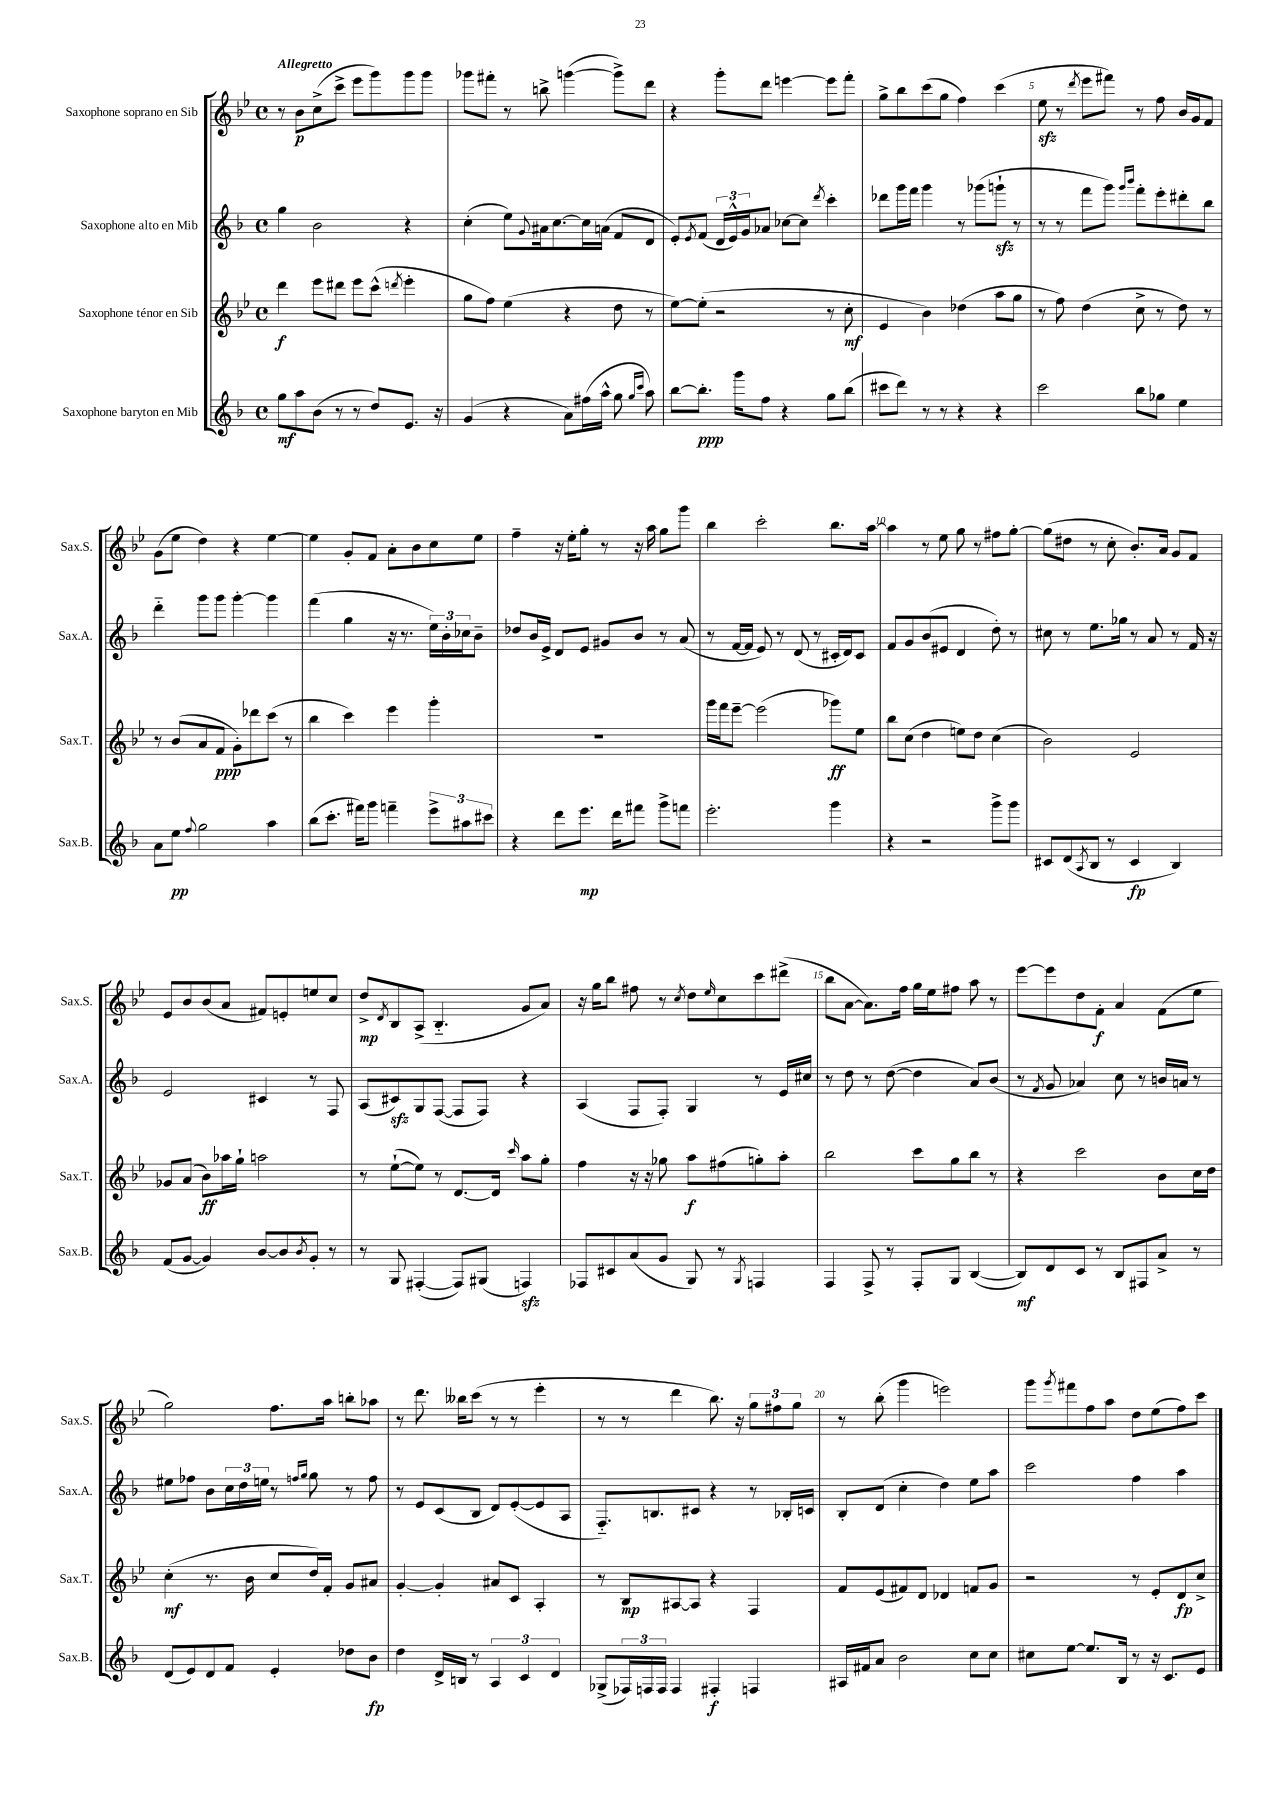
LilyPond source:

<<
\new StaffGroup <<
\new Staff = "s0" \with { instrumentName = "Saxophone soprano en Sib" shortInstrumentName = "Sax.S." } {
    \clef treble \key bes \major \defaultTimeSignature \time 4/4 \tempo "Allegretto"
    r8 bes'8\p c''8->( c'''8-> ees'''8 g'''8) g'''8 g'''8 |
    ges'''8 fis'''8-. r8 b''8-> g'''4~( g'''8->) d'''8 |
    r4 g'''8-. d'''8 e'''4~ e'''8 f'''8-. |
    g''8-> bes''8 c'''8( g''8 f''4) c'''4( |
    ees''8\sfz r8 \acciaccatura { d'''8 } ees'''8 fis'''8) r8 f''8 bes'16 g'16 f'8 |
    g'8( ees''8 d''4) r4 ees''4~ |
    ees''4 g'8-. f'8 a'8-. bes'8 c''8 ees''8 |
    f''4-- r16 ees''16-. g''8-. r8 r16 a''16 g''8 g'''8 |
    bes''4 c'''2-. bes''8. a''16~ |
    a''4 r8 ees''8 g''8 r8 fis''8 g''8~-. |
    g''8( dis''8 r8 c''8-. bes'8.-.) a'16 g'8 f'8 |
    ees'8 bes'8 bes'8( a'8 fis'8) e'8-. e''8 c''8 |
    d''8->\mp \acciaccatura { d'8 } bes8 a8->( bes4.-_ g'8 a'8) |
    r16 g''16 bes''8 fis''8 r8 \acciaccatura { c''8 } d''8 \grace { ees''16 } c''8 c'''8 dis'''8->( |
    bes''8 a'8~ a'8.) f''16 g''16 ees''16 fis''8 a''8 r8 |
    ees'''8~ ees'''8 d''8 f'8-.\f a'4 f'8( ees''8 |
    g''2) f''8. a''16 b''8-. aes''8 |
    r8 d'''8. beses''16 c'''8( r8 r8 ees'''4-. |
    r8 r8 d'''4 bes''8.) r16 \tuplet 3/2 { g''8 fis''8 g''8 } |
    r8 bes''8-.( g'''4 e'''2) |
    g'''8 \acciaccatura { g'''8 } fis'''8 f''8 a''8 d''8 ees''8( f''8) c'''8 \bar "|." |
}
\new Staff = "s1" \with { instrumentName = "Saxophone alto en Mib" shortInstrumentName = "Sax.A." } {
    \clef treble \key f \major \defaultTimeSignature \time 4/4
    g''4 bes'2 r4 |
    c''4-.( e''8) \appoggiatura { g'8 } ais'16 c''8.~ c''16 a'16( f'8 d'8 |
    e'8-.) \acciaccatura { e'8 } f'8( \tuplet 3/2 { d'16 e'16-^) g'16 } aes'8 ces''8~ ces''8 \acciaccatura { d'''8 } c'''4-. |
    des'''8 g'''16 f'''16 g'''4 r8 ges'''8( g'''8-!\sfz r8 |
    r8 r8 f'''8 g'''8) \grace { g'''16 bes'''16 } f'''8-. e'''8-. dis'''8-. bes''8 |
    d'''4-_ g'''8 g'''8 g'''4~-. g'''4 |
    f'''4( g''4 r16 r8. \tuplet 3/2 { e''16) bes'16-. ces''16 } bes'8-- |
    des''8 bes'16 e'16-> d'8 e'8 gis'8 bes'8 r8 a'8( |
    r8 f'16~ f'16 e'8) r8 d'8( r8 cis'16-. d'16) cis'8 |
    f'8 g'8 bes'8( eis'8 d'4 d''8-.) r8 |
    cis''8 r8 e''8. ges''16 r8 a'8 r8 f'16 r16 |
    e'2 cis'4 r8 f8 |
    a8( cis'8\sfz) g8 f8~( f8 f8) r4 |
    a4( f8 f8-.) g4 r8 e'16 cis''16 |
    r8 d''8 r8 d''8~( d''4 a'8) bes'8( |
    r8 \acciaccatura { f'8 } g'8 aes'4) c''8 r8 b'16 a'16 r8 |
    eis''8 fes''8 bes'8 \tuplet 3/2 { c''16 d''16 e''16 } r8 \grace { f''16 g''16 } g''8 r8 f''8 |
    r8 e'8 c'8( bes8 d'8) e'8~-.( e'8 a8 |
    f8.-_) b8. cis'8 r4 r8 bes16-. c'16 |
    bes8-. d'8( c''4-. d''4) e''8 a''8 |
    c'''2 f''4 a''4 \bar "|." |
}
\new Staff = "s2" \with { instrumentName = "Saxophone ténor en Sib" shortInstrumentName = "Sax.T." } {
    \clef treble \key bes \major \defaultTimeSignature \time 4/4
    d'''4\f ees'''8 dis'''8 ees'''8 c'''8-^( \acciaccatura { d'''8 } ees'''4-. |
    g''8 f''8) ees''4( r4 d''8 r8 |
    ees''8~) ees''8-.( r2 r8 c''8-.\mf |
    ees'4 bes'4) des''4( a''8 g''8 |
    r8 f''8) d''4( c''8-> r8 d''8) r8 |
    r8 bes'8( a'8 f'8\ppp g'8-.) des'''8 c'''8( r8 |
    bes''4 c'''4) ees'''4 g'''4-. |
    R1 |
    g'''16 f'''16 ees'''8~-- ees'''2( ges'''8\ff) ees''8 |
    bes''8 c''8( d''4 e''8) d''8 c''4( |
    bes'2) ees'2 |
    ges'8 a'8( bes'8\ff) aes''16 g''16-! a''2 |
    r8 ees''8~-!( ees''8) r8 d'8.~ d'16 \grace { c'''16 } a''8 g''8-. |
    f''4 r16 r16 ges''8 a''8\f fis''8( g''8-.) a''8-. |
    bes''2 c'''8 g''8 bes''8 r8 |
    r4 c'''2 bes'8 c''16 d''16 |
    c''4-.\mf( r8. bes'16 c''8 d''16) f'16-. g'8 ais'8 |
    g'4~-. g'4-. ais'8 c'8 a4-. |
    r8 bes8\mp ais8~ ais8 r4 f4 |
    f'8 ees'8( fis'8) d'8 des'4 f'8 g'8 |
    r2 r8 ees'8-. d'8\fp c''8-> \bar "|." |
}
\new Staff = "s3" \with { instrumentName = "Saxophone baryton en Mib" shortInstrumentName = "Sax.B." } {
    \clef treble \key f \major \defaultTimeSignature \time 4/4
    g''8\mf a''8 bes'8( r8 r8 d''8) e'8. r16 |
    g'4( r4 a'8) fis''16( a''16-^ g''8 \grace { g''16 c'''16 } a''8) |
    bes''8~ bes''8.-.\ppp g'''16 f''8 r4 g''8 bes''8( |
    cis'''8 d'''8) r8 r8 r4 r4 |
    c'''2 bes''8 ges''8 e''4 |
    a'8 e''8\pp \appoggiatura { f''8 } g''2 a''4 |
    bes''8( c'''8.-. fis'''16) g'''8 f'''4-- \tuplet 3/2 { e'''8-> ais''8 cis'''8 } |
    r4 d'''8 e'''8.\mp d'''16 fis'''8 g'''8-> f'''8 |
    e'''2.-. g'''4 |
    r4 r2 g'''8-> g'''8 |
    cis'8 d'8( \acciaccatura { a8 } bes8 r8 cis'4\fp bes4) |
    f'8( g'8~ g'4) bes'8~ bes'8 \acciaccatura { bes'8 } g'8-. r8 |
    r8 g8 fis4~-.( fis8) gis8( f4\sfz) |
    fes8 cis'8 a'8( g'8 g8) r8 \acciaccatura { g8 } f4 |
    f4 f8-> r8 f8-. g8 bes4~( |
    bes8\mf) d'8 c'8 r8 bes8 fis8 a'8-> r8 |
    d'8( e'8) d'8 f'8 e'4-. des''8 bes'8\fp |
    d''4 d'16-> b16 r8 \tuplet 3/2 { a4 c'4 d'4 } |
    ges8->( \tuplet 3/2 { fes16) f16 f16 } f4 fis4-.\f f4 |
    ais16 fis'16 a'8 bes'2 c''8 c''8 |
    cis''8 e''8~ e''8. bes16 r8 r16 c'8. e'8 \bar "|." |
}
>>
>>
\layout { \context { \Score \override BarNumber.break-visibility = ##(#f #t #t) barNumberVisibility = #(every-nth-bar-number-visible 5) } }
